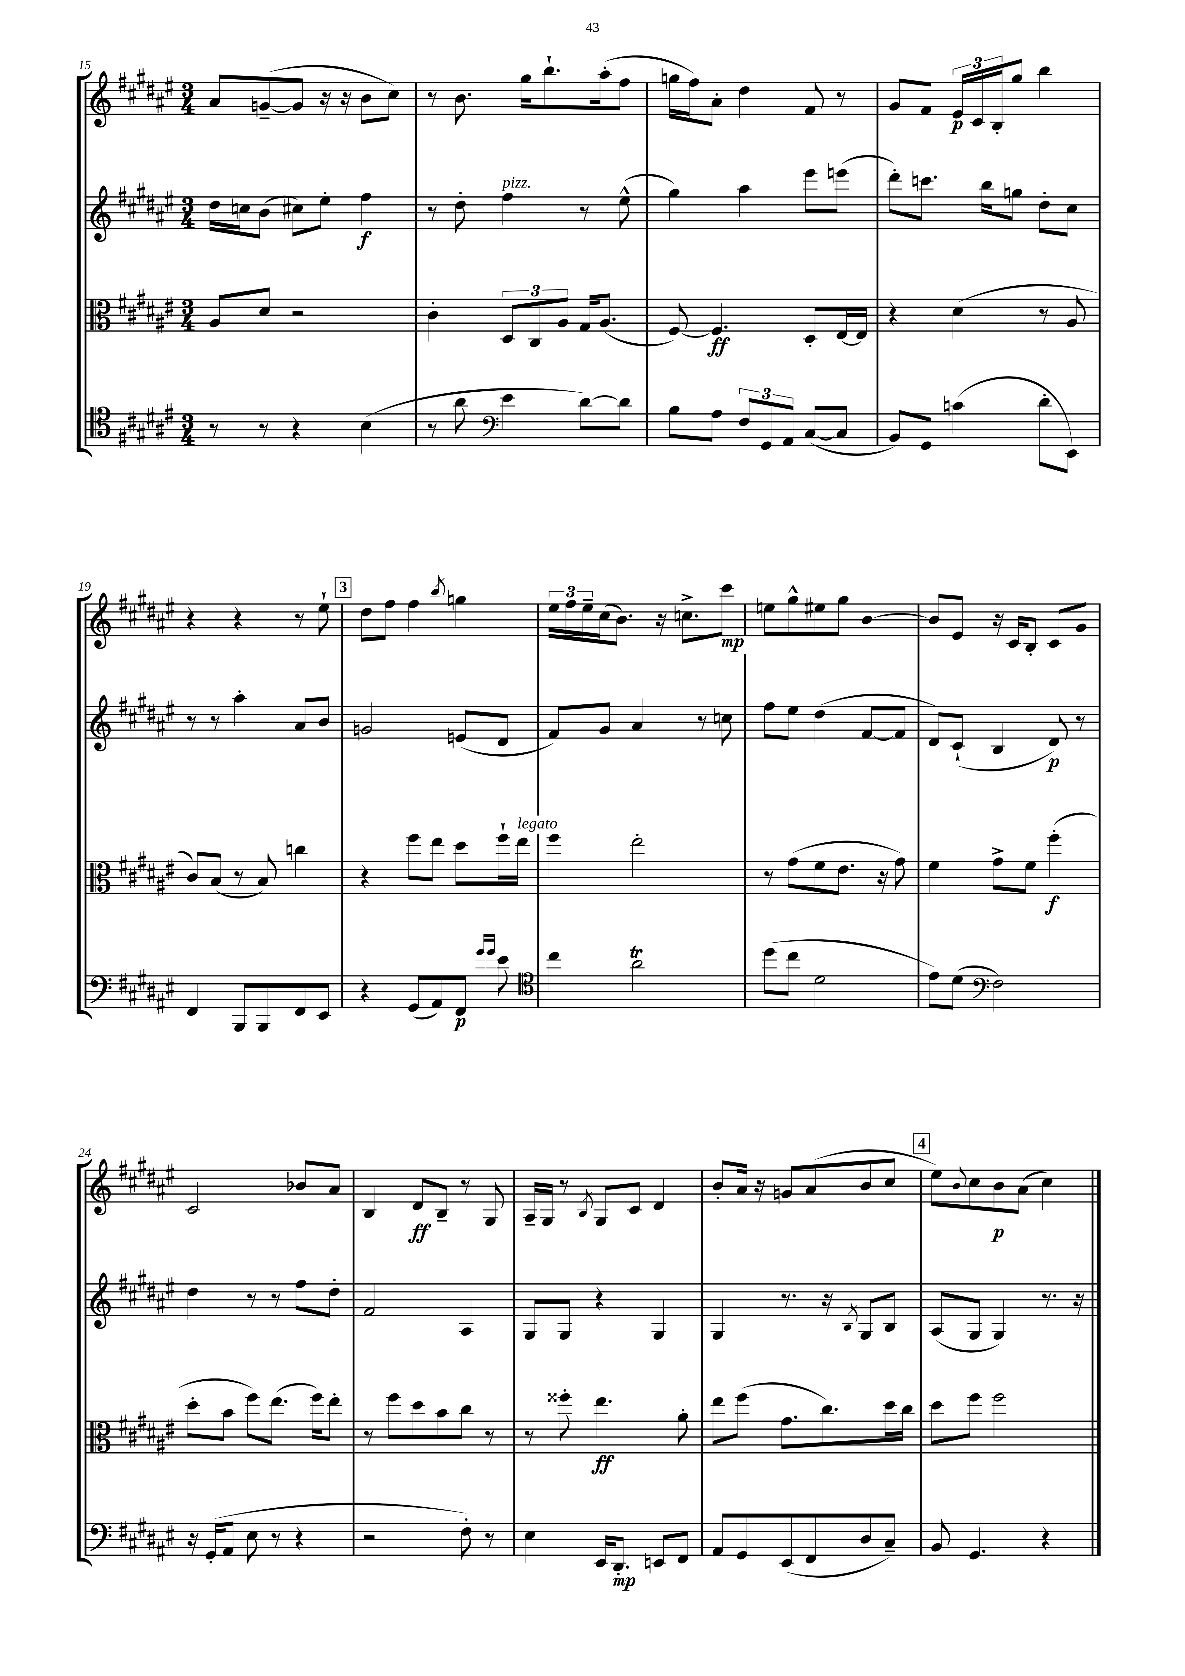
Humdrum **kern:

**kern	**kern	**kern	**kern
*staff4	*staff3	*staff2	*staff1
*clefC4	*clefC3	*clefG2	*clefG2
*k[f#c#g#d#a#e#]	*k[f#c#g#d#a#e#]	*k[f#c#g#d#a#e#]	*k[f#c#g#d#a#e#]
*M3/4	*M3/4	*M3/4	*M3/4
8r	8A#	16dd#	8a#
.	.	16cc	.
8r	8d#	(8b	([8g~
4r	2r	8cc#)	8g]
.	.	8ee#'	16r
.	.	.	16r
(4B	.	4ff#	8b
.	.	.	8cc#)
=	=	=	=
8r	4c#'	8r	8r
8a#	.	8dd#'	8.b
*clefF4	*	*	*
4e#	12D#	4ff#	.
.	.	.	16gg#
.	12C#	.	.
.	.	.	8.bb`
.	12A#	.	.
[8d#)	16G#	8r	.
.	(8.A#	.	(16aa#'
8d#]	.	(8ee#^^	8ff#
=	=	=	=
8B	[8F#)	4gg#)	16gg
.	.	.	16ff#)
8A#	4.F#]	.	8a#'
12F#	.	4aa#	4dd#
12GG#	.	.	.
12AA#	.	.	.
([8C#	8D#'	8eee#	8f#
8C#]	[16E#	(8eee	8r
.	16E#]	.	.
=	=	=	=
8BB)	4r	8ddd#')	8g#
8GG#	.	8.ccc	8f#
(4c	(4d#	.	24e#
.	.	.	24c#
.	.	16bb	.
.	.	.	24B'
.	.	8gg	8gg#
8d#'	8r	8dd#'	4bb
8EE#)	8A#	8cc#	.
=	=	=	=
4FF#	8c#)	8r	4r
.	(8B	8r	.
8BBB	8r	4aa#'	4r
8BBB	8B)	.	.
8FF#	4cc	8a#	8r
8EE#	.	8b	8ee#`
=	=	=	=
4r	4r	2g	8dd#
.	.	.	8ff#
(8GG#	8ff#	.	4ff#
8AA#)	8ee#	.	.
.	.	.	8qbb
8FF#	8dd#	(8e	4gg
16qqg#	.	.	.
16qqg#	.	.	.
8e#	16ff#`	8d#	.
.	16ee#	.	.
=	=	=	=
*clefC4	*	*	*
4cc#	4ff#	8f#)	24ee#
.	.	.	24ff#
.	.	.	24ee#~
.	.	8g#	(16cc#
.	.	.	8.b)
2a#	2ee#'	4a#	.
.	.	.	16r
.	.	.	8.cc^
.	.	8r	.
.	.	8cc	8ccc#
=	=	=	=
(8dd#	8r	8ff#	8ee
8cc#	(8g#	8ee#	8gg#^^
2d#	8f#	(4dd#	8ee#
.	8.e#	.	8gg#
.	.	[8f#	[4b
.	16r	.	.
.	8g#)	8f#]	.
=	=	=	=
8e#)	4f#	8d#)	8b]
(8d#	.	(8c#`	8e#
*clefF4	*	*	*
2F#)	8g#^	4B	16r
.	.	.	16c#
.	8f#	.	8B'
.	(4ff#'	8d#)	8c#
.	.	8r	8g#
=	=	=	=
16r	8dd#'	4dd#	2c#
(16GG#'	.	.	.
8AA#	8b	.	.
8E#	8ff#)	8r	.
8r	(8.ee#	8r	.
4r	.	8ff#	8b-
.	16ff#)	.	.
.	8ee#'	8dd#'	8a#
=	=	=	=
2r	8r	2f#	4B
.	8ff#	.	.
.	8dd#	.	8d#
.	8b	.	8B~
8F#')	8cc#	4A#	8r
8r	8r	.	8G#
=	=	=	=
4E#	8r	8G#	16A#~
.	.	.	16G#
.	8ff##'	8G#	8r
.	.	.	8qB
16EE#	4.ee#	4r	8G#
8.DD#'	.	.	.
.	.	.	8c#
8EE	.	4G#	4d#
8FF#	8a#'	.	.
=	=	=	=
8AA#	8ee#	4G#	8b'
8GG#	(8ff#	.	16a#
.	.	.	16r
(8EE#	8.g#	8.r	8g
8FF#	.	.	(8a#
.	8.cc#)	16r	.
.	.	8qB	.
8D#	.	8G#	8b
8C#~)	16dd#	8B	8cc#
.	16cc#	.	.
=	=	=	=
8BB	8dd#	(8A#	8ee#)
.	.	.	8qqb
4.GG#	8ff#	8G#	8cc#
.	2ff#	4G#)	8b
.	.	.	(8a#
4r	.	8.r	4cc#)
.	.	16r	.
==	==	==	==
*-	*-	*-	*-
